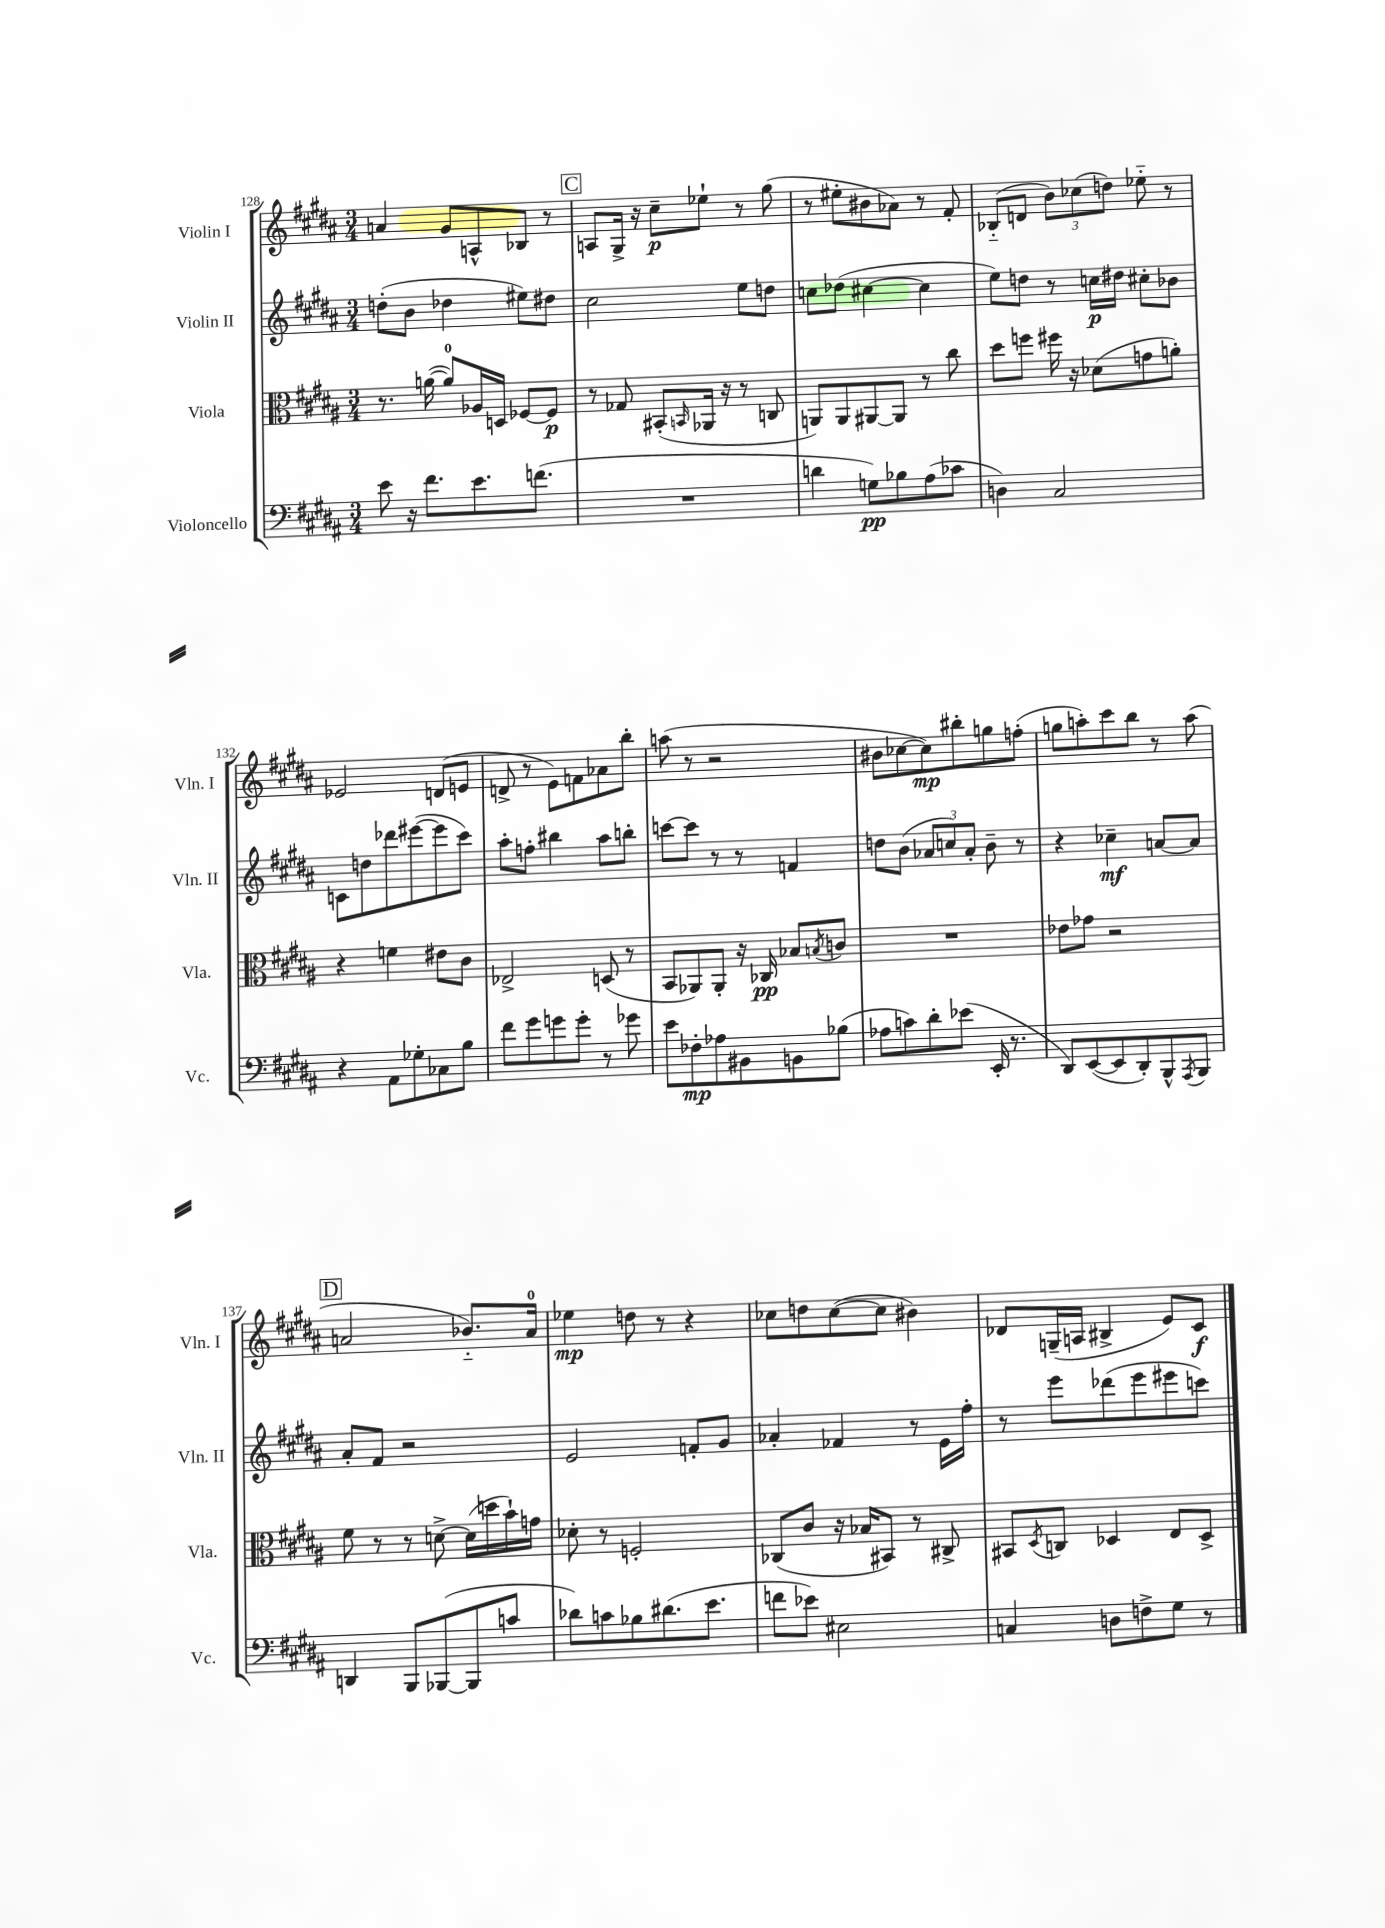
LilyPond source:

<<
\new StaffGroup <<
\new Staff = "s0" \with { instrumentName = "Violin I" shortInstrumentName = "Vln. I" } {
    \clef treble \key b \major \numericTimeSignature \time 3/4
    a'4 gis'8 a8-^ bes8 r8 |
    \mark \markup { \box "C" } a8 gis16-> r16 cis''8--\p ees''8-! r8 gis''8( |
    r8 eis''8-. bis'8 aes'8) r8 fis'8-. |
    bes8-_( d'8 \tuplet 3/2 { b'8) ces''8( d''8) } ees''8-_ r8 |
    ees'2 d'8( e'8 |
    d'8-> r8 e'8) f'8 aes'8 b''8-. |
    a''8( r8 r2 |
    bis'8 ces''8~ ces''8\mp) bis''8-. g''8 f''8-.( |
    g''8 a''8-.) cis'''8 b''8 r8 a''8( |
    \mark \markup { \box "D" } a'2 bes'8.-_) a'16-0 |
    ees''4\mp d''8 r8 r4 |
    ces''8 d''8 ces''8~( ces''8 bis'4) |
    des'8 g16--( a16 bis4-> e'8) cis'8\f \bar "|." |
}
\new Staff = "s1" \with { instrumentName = "Violin II" shortInstrumentName = "Vln. II" } {
    \clef treble \key b \major \numericTimeSignature \time 3/4
    d''8-.( b'8 des''4 eis''8) dis''8 |
    \mark \markup { \box "C" } cis''2 e''8 d''8 |
    c''8 des''8( cis''4~ cis''4 |
    e''8) d''8 r8 c''16\p dis''16 cis''8-. bes'8 |
    c'8 d''8 des'''8 eis'''8~( eis'''8 cis'''8) |
    ais''8-. f''8-. bis''4 ais''8 b''8-. |
    c'''8~ c'''8 r8 r8 f'4 |
    d''8 b'8( \tuplet 3/2 { aes'8 c''8) aes'8-. } b'8-- r8 |
    r4 ces''4--\mf a'8~ a'8 |
    \mark \markup { \box "D" } ais'8-. fis'8 r2 |
    e'2 f'8-. gis'8 |
    aes'4-. fes'4 r8 e'16 fis''16-. |
    r8 e'''8 des'''8( e'''8 eis'''8 c'''8) \bar "|." |
}
\new Staff = "s2" \with { instrumentName = "Viola" shortInstrumentName = "Vla." } {
    \clef alto \key b \major \numericTimeSignature \time 3/4
    r8. a'16~( a'8-0) aes16 d16 fes8~ fes8\p |
    \mark \markup { \box "C" } r8 ges8 bis,8-.( \grace { b,16 } aes,16 r16 r8 c8 |
    a,8) a,8 ais,8~ ais,8 r8 cis''8 |
    dis''8 f''8 fis''16 r16 des'8( g'8 a'8-.) |
    r4 f'4 eis'8 cis'8 |
    ees2-> d8( r8 |
    b,8 aes,8) aes,8-. r16 ces16\pp bes8 \acciaccatura { b8 } c'8 |
    R2. |
    ees'8 ges'8 r2 |
    \mark \markup { \box "D" } fis'8 r8 r8 d'8~-> d'16( d''16 b'16-!) g'16 |
    des'8-. r8 f2-. |
    ces8( cis'8 r16 bes16 bis,8) r8 cis8-> |
    bis,8 \acciaccatura { dis8 } c8 des4 e8 des8-> \bar "|." |
}
\new Staff = "s3" \with { instrumentName = "Violoncello" shortInstrumentName = "Vc." } {
    \clef bass \key b \major \numericTimeSignature \time 3/4
    e'8 r16 fis'8. e'8. f'8.( |
    \mark \markup { \box "C" } R2. |
    d'4 g8\pp) bes8 ais8( ces'8 |
    d4) cis2 |
    r4 ais,8 ges8-. ces8 b8 |
    fis'8 gis'8 g'8 g'8-. r8 ges'8 |
    e'8 fes8-.\mp aes8 bis,8 b,8 bes8( |
    aes8 c'8) dis'8-. ees'8( e,16-. r8. |
    dis,8) e,8~( e,8 dis,8-.) b,,8-^ \acciaccatura { ais,,8 } b,,8 |
    \mark \markup { \box "D" } d,4 b,,8 bes,,8~( bes,,8 c'8 |
    des'8) c'8 bes8 dis'8.( e'8. |
    f'8 ees'8) eis2 |
    c4 d8 f8-> gis8 r8 \bar "|." |
}
>>
>>
\layout { \context { \Score currentBarNumber = #128 } }
